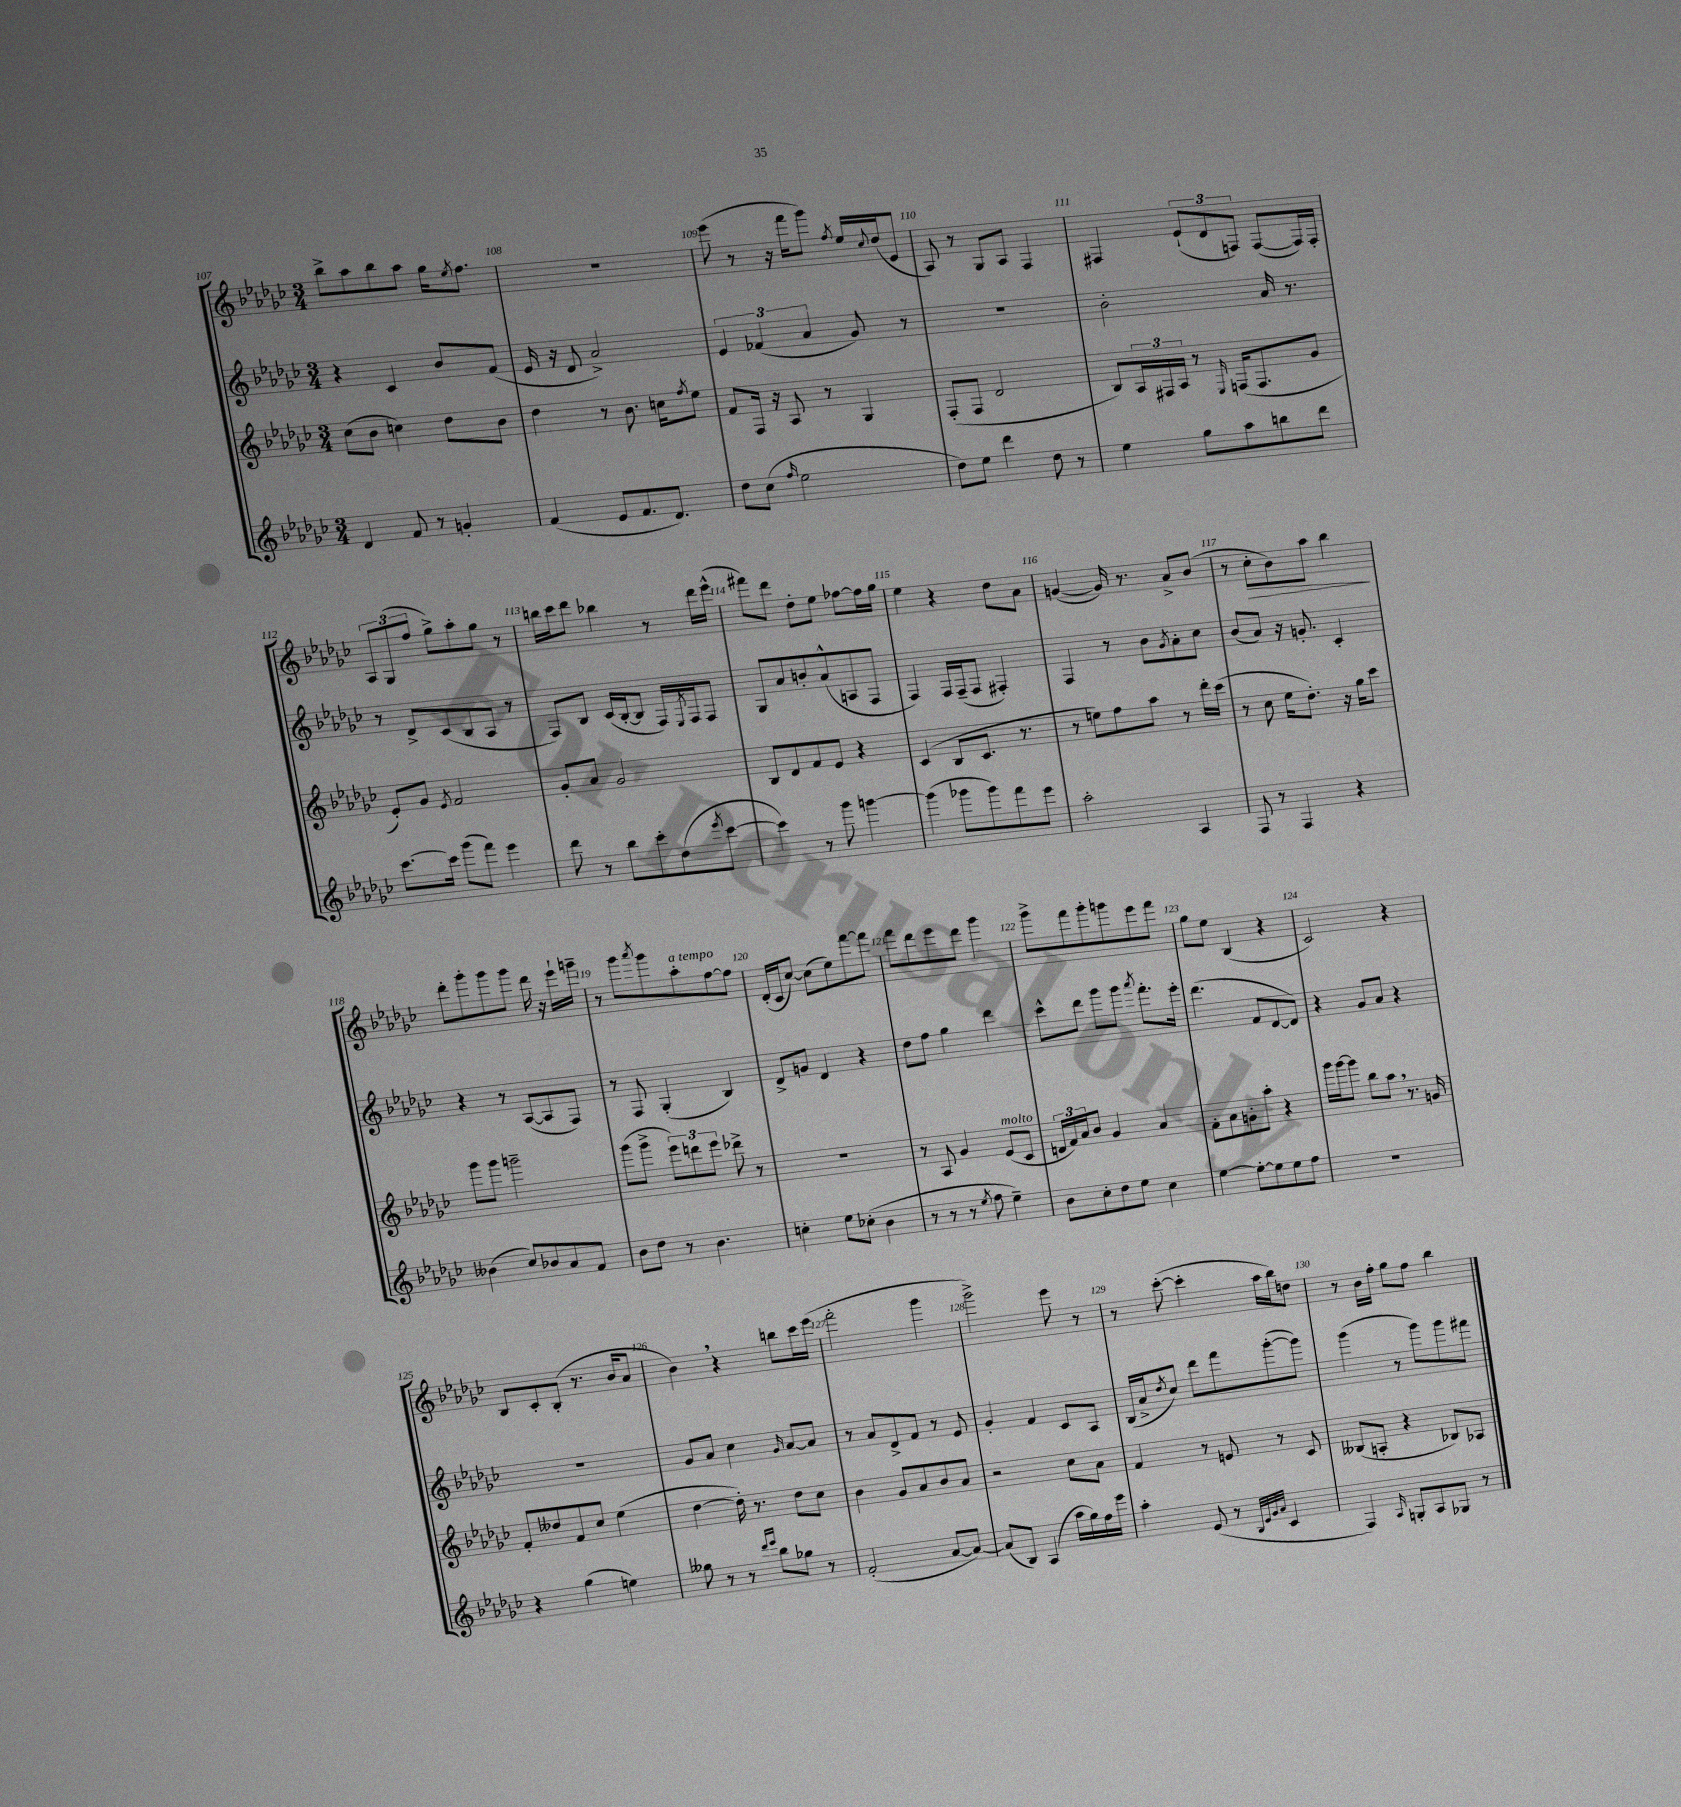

**kern	**kern	**kern	**kern
*staff4	*staff3	*staff2	*staff1
*clefG2	*clefG2	*clefG2	*clefG2
*k[b-e-a-d-g-c-]	*k[b-e-a-d-g-c-]	*k[b-e-a-d-g-c-]	*k[b-e-a-d-g-c-]
*M3/4	*M3/4	*M3/4	*M3/4
4d-	(8cc-	4r	8bb-^
.	8b-	.	8aa-
8f	4cc)	4c-	8bb-
8r	.	.	8aa-
4g'	8dd-	8b-	16gg-
.	.	.	8qee-
.	.	.	8.ff
.	8b-	(8f	.
=	=	=	=
(4f	4dd-	16e-	2.r
.	.	16r	.
.	.	8d-	.
8e-	8r	2a-^)	.
8.f	8.b-	.	.
8.d-)	16cc	.	.
.	8qff	.	.
.	8ee-	.	.
=	=	=	=
8dd-	8f	6e-	(8eee-
(8cc-	16F	.	8r
.	.	(6f-	.
.	16r	.	.
16qqff	.	.	.
2ee-	8A-	.	16r
.	.	.	16fff
.	.	6a-	.
.	8r	.	8ggg-)
.	.	.	8qff
.	4G-	8g-)	16ee-
.	.	.	8qqcc-
.	.	.	(16dd-
.	.	8r	8e-
=	=	=	=
8dd-)	(8F'	2.r	8A-)
8ee-	8F	.	8r
4ddd-	2d-	.	8G-
.	.	.	8A-
8dd-	.	.	4F
8r	.	.	.
=	=	=	=
4ee-	8B-)	2b-'	4F#
.	24A-	.	.
.	24F#	.	.
.	24A-	.	.
8gg-	8r	.	(12e-`
.	.	.	12d-
.	16qqE-	.	.
8aa-	(16F	.	.
.	.	.	12F)
.	8.F	.	.
8bb	.	16a-	([8F
.	.	8.r	.
8ddd-	8g-	.	16F])
.	.	.	16F'
=	=	=	=
[8.ccc-	8e-')	8r	12A-
.	.	.	(12G-
.	8g-	8d-^	.
.	.	.	12ff
16ccc-]	.	.	.
.	8qe-	.	.
(8ggg-	2f	(8c-	8gg-^)
8fff)	.	8B-	8aa-'
4eee-	.	8A-	8gg-
.	.	8r	8r
=	=	=	=
8ddd-	8g-'	8F)	16bb
.	.	.	16ccc-
8r	8a-	8B-	8ddd-
8bb-	2g-	(16c-	4bb-
.	.	[16B-'	.
8ccc-'	.	8B-]	.
(8dd-	.	16F)	8r
.	.	8qE-	.
.	.	16F	.
8qeee-	.	.	.
[8ccc-	.	8F	16ddd-
.	.	.	(16eee-^^
=	=	=	=
4ccc-])	8B-	8G-	8fff#)
.	8d-	8a-	8ddd-
8r	8f	8b'	8dd-'
8ggg-	8e-	(8a-^^	8ee-
[4ggg	4r	8A	[8ff-
.	.	8F	16ff-]
.	.	.	16gg-
=	=	=	=
(4ggg]	(4c-	4F)	4ee-
8ggg-	8B-	16F	4r
.	.	(16F~	.
8ggg-)	8.c-	8F	.
8fff	.	4F#')	8dd-
.	8.r	.	.
8eee-	.	.	8a-
=	=	=	=
2aa-'	8r	4F	([4g
.	8ee)	.	.
.	8ff	8r	16g])
.	.	.	8.r
.	8aa-	8b-	.
.	.	8qg-	.
4A-	8r	8a-'	8a-^
.	16ddd-'	8cc-	(8b-
.	(16ccc-	.	.
=	=	=	=
8F	8r	(8b-	8r
8r	8cc-	8a-)	8cc-'
4F	16ee-	16r	8b-)
.	8.dd-')	8.g'	.
.	.	.	8aa-
4r	16r	4c-'	4bb-
.	16gg-	.	.
.	8ccc-	.	.
=	=	=	=
(4b--	8ggg-	4r	8ddd-'
.	8ggg-	.	8ggg-'
8cc-)	2ggg~	8r	8ggg-
8b-	.	([8A-	8ggg-
8a-	.	8A-]	16ddd-
.	.	.	16r
8f	.	8F)	16eee-`
.	.	.	16ggg~
=	=	=	=
8b-	(8ggg-	8r	8r
8dd-	8ggg-^	8F	8ggg-
.	.	.	8qaaa-
8r	12eee-)	(4G-'	8ggg-
.	12ddd	.	.
4.b-	.	.	8aa-'
.	12eee-	.	.
.	8ddd-^	4B-)	[8ff
.	8r	.	8ff]
=	=	=	=
4cc'	2.r	8d-^	(16d-'
.	.	.	16c-
.	.	8g	[8cc-)
8ee-	.	4d-	(8cc-]
(8cc-'	.	.	8ee-)
4b-	.	4r	[8fff
.	.	.	8fff]
=	=	=	=
8r	8r	8dd-	8fff
8r	8A-	8ff	8ddd-
8r	4g-	4gg-	8eee-
8qee-	.	.	.
8ff	.	.	8ddd-
4ee-~)	(8e-	4ddd-	4ggg-
.	8c-	.	.
=	=	=	=
8b-	24d	8ccc-^^	8ggg-^
.	24f)	.	.
.	24a-	.	.
8cc-'	8b-	8ddd-	8fff
8dd-	4g-	8ggg-	8ggg-'
8ee-	.	8ggg-	8ggg
.	.	8qaaa-	.
4cc-	4a-	8.fff'	8eee-
.	.	.	8fff
.	.	16eee-'	.
=	=	=	=
[4ee-	8f'	(4.ddd-	8gg-
.	8a-	.	8ee-
8ee-'_	8g'	.	(4B-
8ee-]	8aa-'	8f	.
8ee-	4r	[8d-	4r
8ff	.	8d-])	.
=	=	=	=
2.r	16ggg-	4r	2c-)
.	[16ggg-	.	.
.	8ggg-]	.	.
.	8bb-	8g-	.
.	8aa-	8a-	.
.	8.r	4r	4r
.	16g	.	.
=	=	=	=
4r	8f'	2.r	8B-
.	8dd--	.	8c-'
(4gg-	8f	.	(8B-'
.	8cc-	.	8.r
4ee)	(4ee-	.	.
.	.	.	16b-
.	.	.	8a-
=	=	=	=
8gg--	[4dd-	8g-	4b-)
8r	.	8a-	.
8r	16dd-'])	4cc-	4r
.	8.r	.	.
16qqddd-	.	.	.
16qqeee-	.	.	.
8bb-	.	.	.
.	.	16qqg-	.
8gg-	8dd-	[8a-	8bb
8r	8cc-	8a-]	16ccc-
.	.	.	(16eee-
=	=	=	=
(2f'	4b-	8r	2fff'
.	.	8a-	.
.	8g-	8d-^	.
.	8a-	8f	.
[8a-	8b-	8r	4ggg-
8a-_)	8a-	8e-	.
=	=	=	=
(8a-]	2r	4g-'	2ggg-^)
8B-)	.	.	.
(4A-	.	4f	.
16aa-	8cc-	8c-	8eee-
16gg-)	.	.	.
16ff	8a-	8A-	8r
16eee-	.	.	.
=	=	=	=
4aa-'	4f	(16B-	8r
.	.	16a-^	.
.	.	8qdd-	.
.	.	8cc-)	([8ccc-'
(8e-	8r	8ddd-	4ccc-']
8r	8e	8fff	.
32qqB-	.	.	.
32qqe-	.	.	.
32qqg-	.	.	.
32qqa-	.	.	.
4c-	8r	([8ggg-'	16aa-
.	.	.	16bb-)
.	8c-	8ggg-])	8dd
=	=	=	=
4F)	(8B--	(4ggg-	8r
.	8A'	.	16b-
.	.	.	16ff'
16qqA-	.	.	.
8G'	4r	8r	8gg-
8A-	.	8ggg-)	8ff
8G-	8B-)	8ggg-	4bb-
8r	8A-	8fff#	.
==	==	==	==
*-	*-	*-	*-
